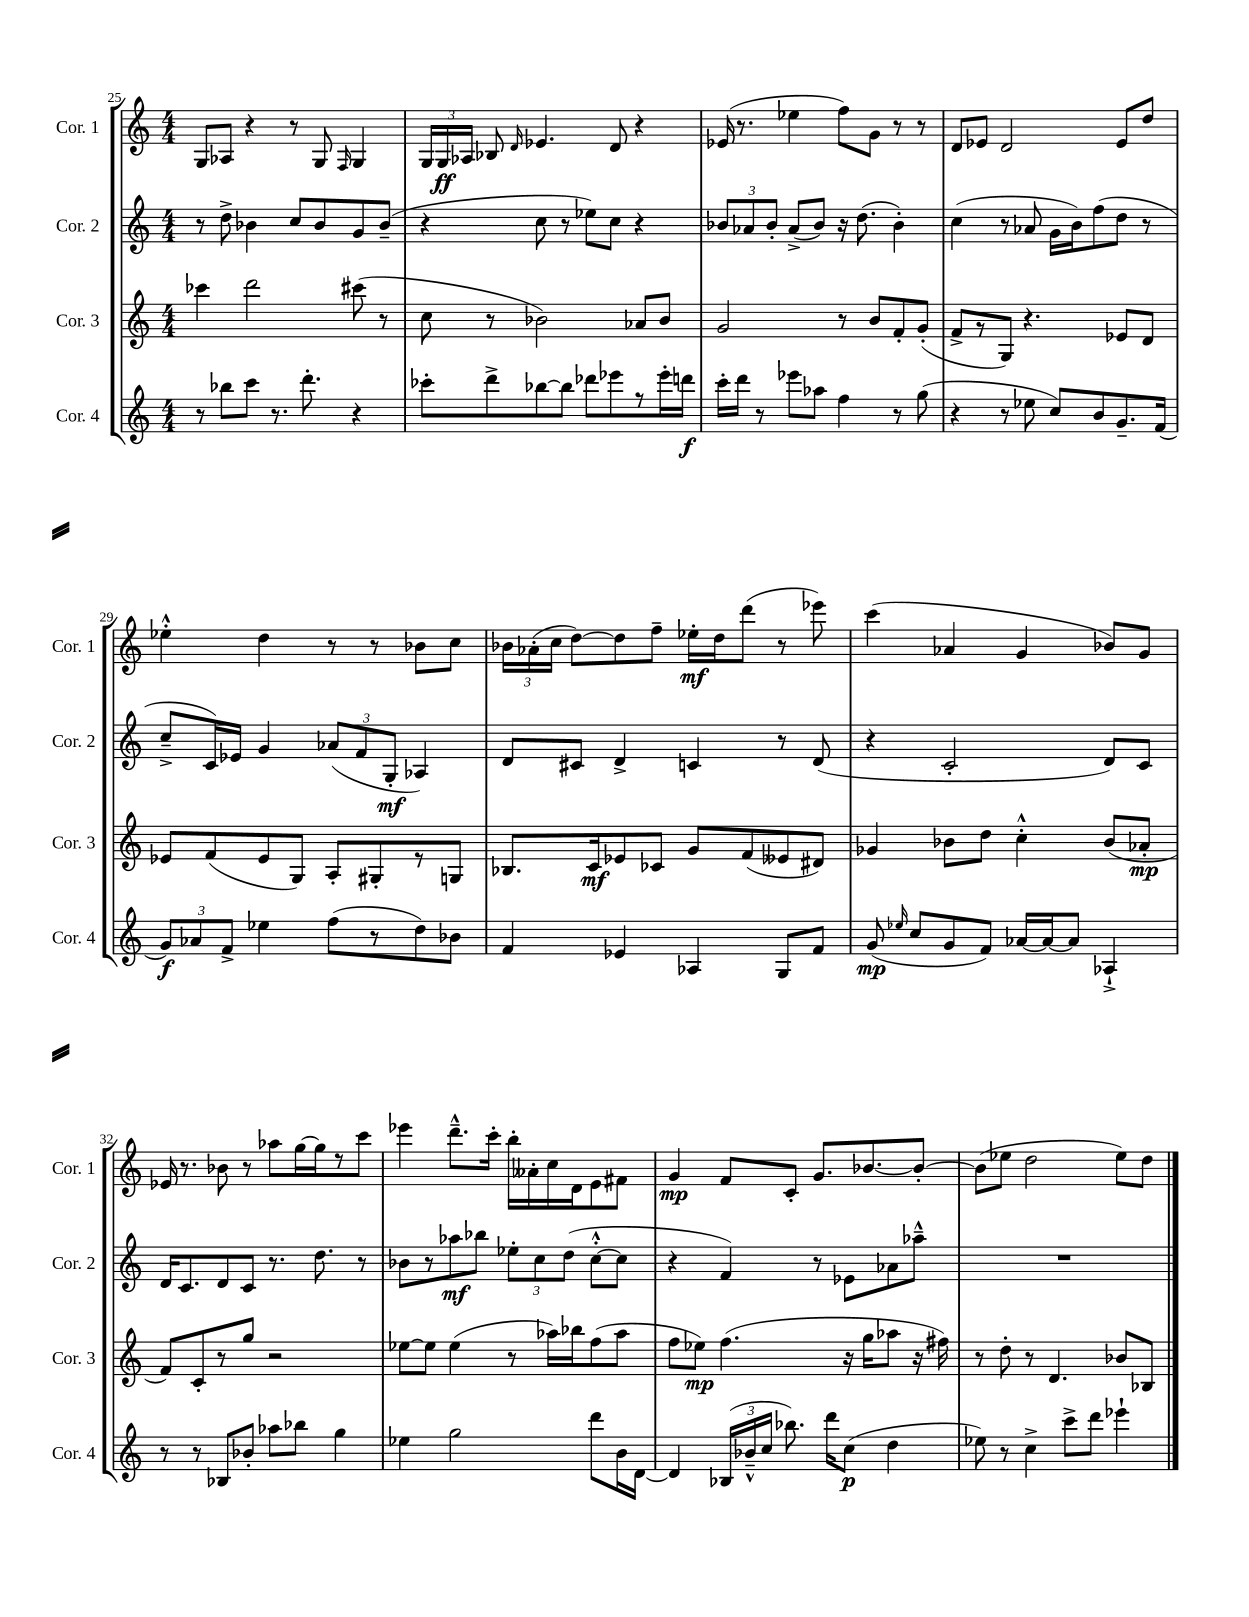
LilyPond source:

<<
\new StaffGroup <<
\new Staff = "s0" \with { instrumentName = "Cor. 1" shortInstrumentName = "Cor. 1" } {
    \clef treble \key c \major \numericTimeSignature \time 4/4
    \autoBeamOff g8[ aes8] r4 r8 g8 \grace { f16 } g4 |
    \tuplet 3/2 { g16[ g16\ff aes16] } bes8 \grace { d'16 } ees'4. d'8 r4 |
    ees'16( r8. ees''4 f''8[) g'8] r8 r8 |
    d'8[ ees'8] d'2 ees'8[ d''8] |
    ees''4-.-^ d''4 r8 r8 bes'8[ c''8] |
    \tuplet 3/2 { bes'16[ aes'16-.( c''16] } d''8[~) d''8 f''8]-- ees''16[-.\mf d''16 d'''8]( r8 ees'''8) |
    c'''4( aes'4 g'4 bes'8[) g'8] |
    ees'16 r8. bes'8 r8 aes''8[ g''16~ g''16 r8 c'''8] |
    ees'''4 d'''8.[---^ c'''16]-. b''16[-. aeses'16-. c''16 d'16 e'8 fis'8] |
    g'4\mp f'8[ c'8]-. g'8.[ bes'8.~ bes'8]~-. |
    bes'8[( ees''8] d''2 ees''8[) d''8] \bar "|." |
}
\new Staff = "s1" \with { instrumentName = "Cor. 2" shortInstrumentName = "Cor. 2" } {
    \clef treble \key c \major \numericTimeSignature \time 4/4
    \autoBeamOff r8 d''8-> bes'4 c''8[ bes'8 g'8 bes'8]--( |
    r4 c''8 r8 ees''8[) c''8] r4 |
    \tuplet 3/2 { bes'8[ aes'8 bes'8]-. } aes'8[->( bes'8]) r16 d''8.( bes'4-.) |
    c''4( r8 aes'8 g'16[ b'16) f''8( d''8] r8 |
    c''8[---> c'16) ees'16] g'4 \tuplet 3/2 { aes'8[( f'8 g8]-.\mf } aes4) |
    d'8[ cis'8] d'4-> c'4 r8 d'8( |
    r4 c'2-. d'8[) c'8] |
    d'16[ c'8. d'8 c'8] r8. d''8. r8 |
    bes'8[ r8 aes''8\mf bes''8] \tuplet 3/2 { ees''8[-. c''8 d''8]( } c''8[~-.-^ c''8] |
    r4 f'4) r8 ees'8[ aes'8 aes''8]---^ |
    R1 \bar "|." |
}
\new Staff = "s2" \with { instrumentName = "Cor. 3" shortInstrumentName = "Cor. 3" } {
    \clef treble \key c \major \numericTimeSignature \time 4/4
    \autoBeamOff ces'''4 d'''2 cis'''8( r8 |
    c''8 r8 bes'2) aes'8[ bes'8] |
    g'2 r8 b'8[ f'8-. g'8]-.( |
    f'8[-> r8 g8]) r4. ees'8[ d'8] |
    ees'8[ f'8( ees'8 g8]) a8[-. gis8-. r8 g8] |
    bes8.[ c'16\mf ees'8 ces'8] g'8[ f'8( eeses'8 dis'8]) |
    ges'4 bes'8[ d''8] c''4-.-^ bes'8[( aes'8]-.\mp |
    f'8[) c'8-. r8 g''8] r2 |
    ees''8[~ ees''8] ees''4( r8 aes''16[) bes''16 f''8( aes''8] |
    f''8[ ees''8]\mp) f''4.( r16 g''16[ aes''8] r16 fis''16) |
    r8 d''8-. r8 d'4. bes'8[ bes8] \bar "|." |
}
\new Staff = "s3" \with { instrumentName = "Cor. 4" shortInstrumentName = "Cor. 4" } {
    \clef treble \key c \major \numericTimeSignature \time 4/4
    \autoBeamOff r8 bes''8[ c'''8] r8. d'''8.-. r4 |
    ces'''8[-. d'''8-> bes''8~ bes''8] des'''8[ ees'''8 r8 ees'''16-. d'''16]\f |
    c'''16[-. d'''16] r8 ees'''8[ aes''8] f''4 r8 g''8( |
    r4 r8 ees''8 c''8[) b'8 g'8.-- f'16]( |
    \tuplet 3/2 { g'8[\f) aes'8 f'8]-> } ees''4 f''8[( r8 d''8) bes'8] |
    f'4 ees'4 aes4 g8[ f'8] |
    g'8\mp( \grace { ees''16 } c''8[ g'8 f'8]) aes'16[~ aes'16~ aes'8] aes4-!-> |
    r8 r8 bes8[ bes'8]-. aes''8[ bes''8] g''4 |
    ees''4 g''2 d'''8[ b'16 d'16]~ |
    d'4 \tuplet 3/2 { bes16[( bes'16---^ c''16] } bes''8.) d'''16[ c''8]\p( d''4 |
    ees''8) r8 c''4-> c'''8[-> d'''8] ees'''4-! \bar "|." |
}
>>
>>
\layout { \context { \Score currentBarNumber = #25 } }
